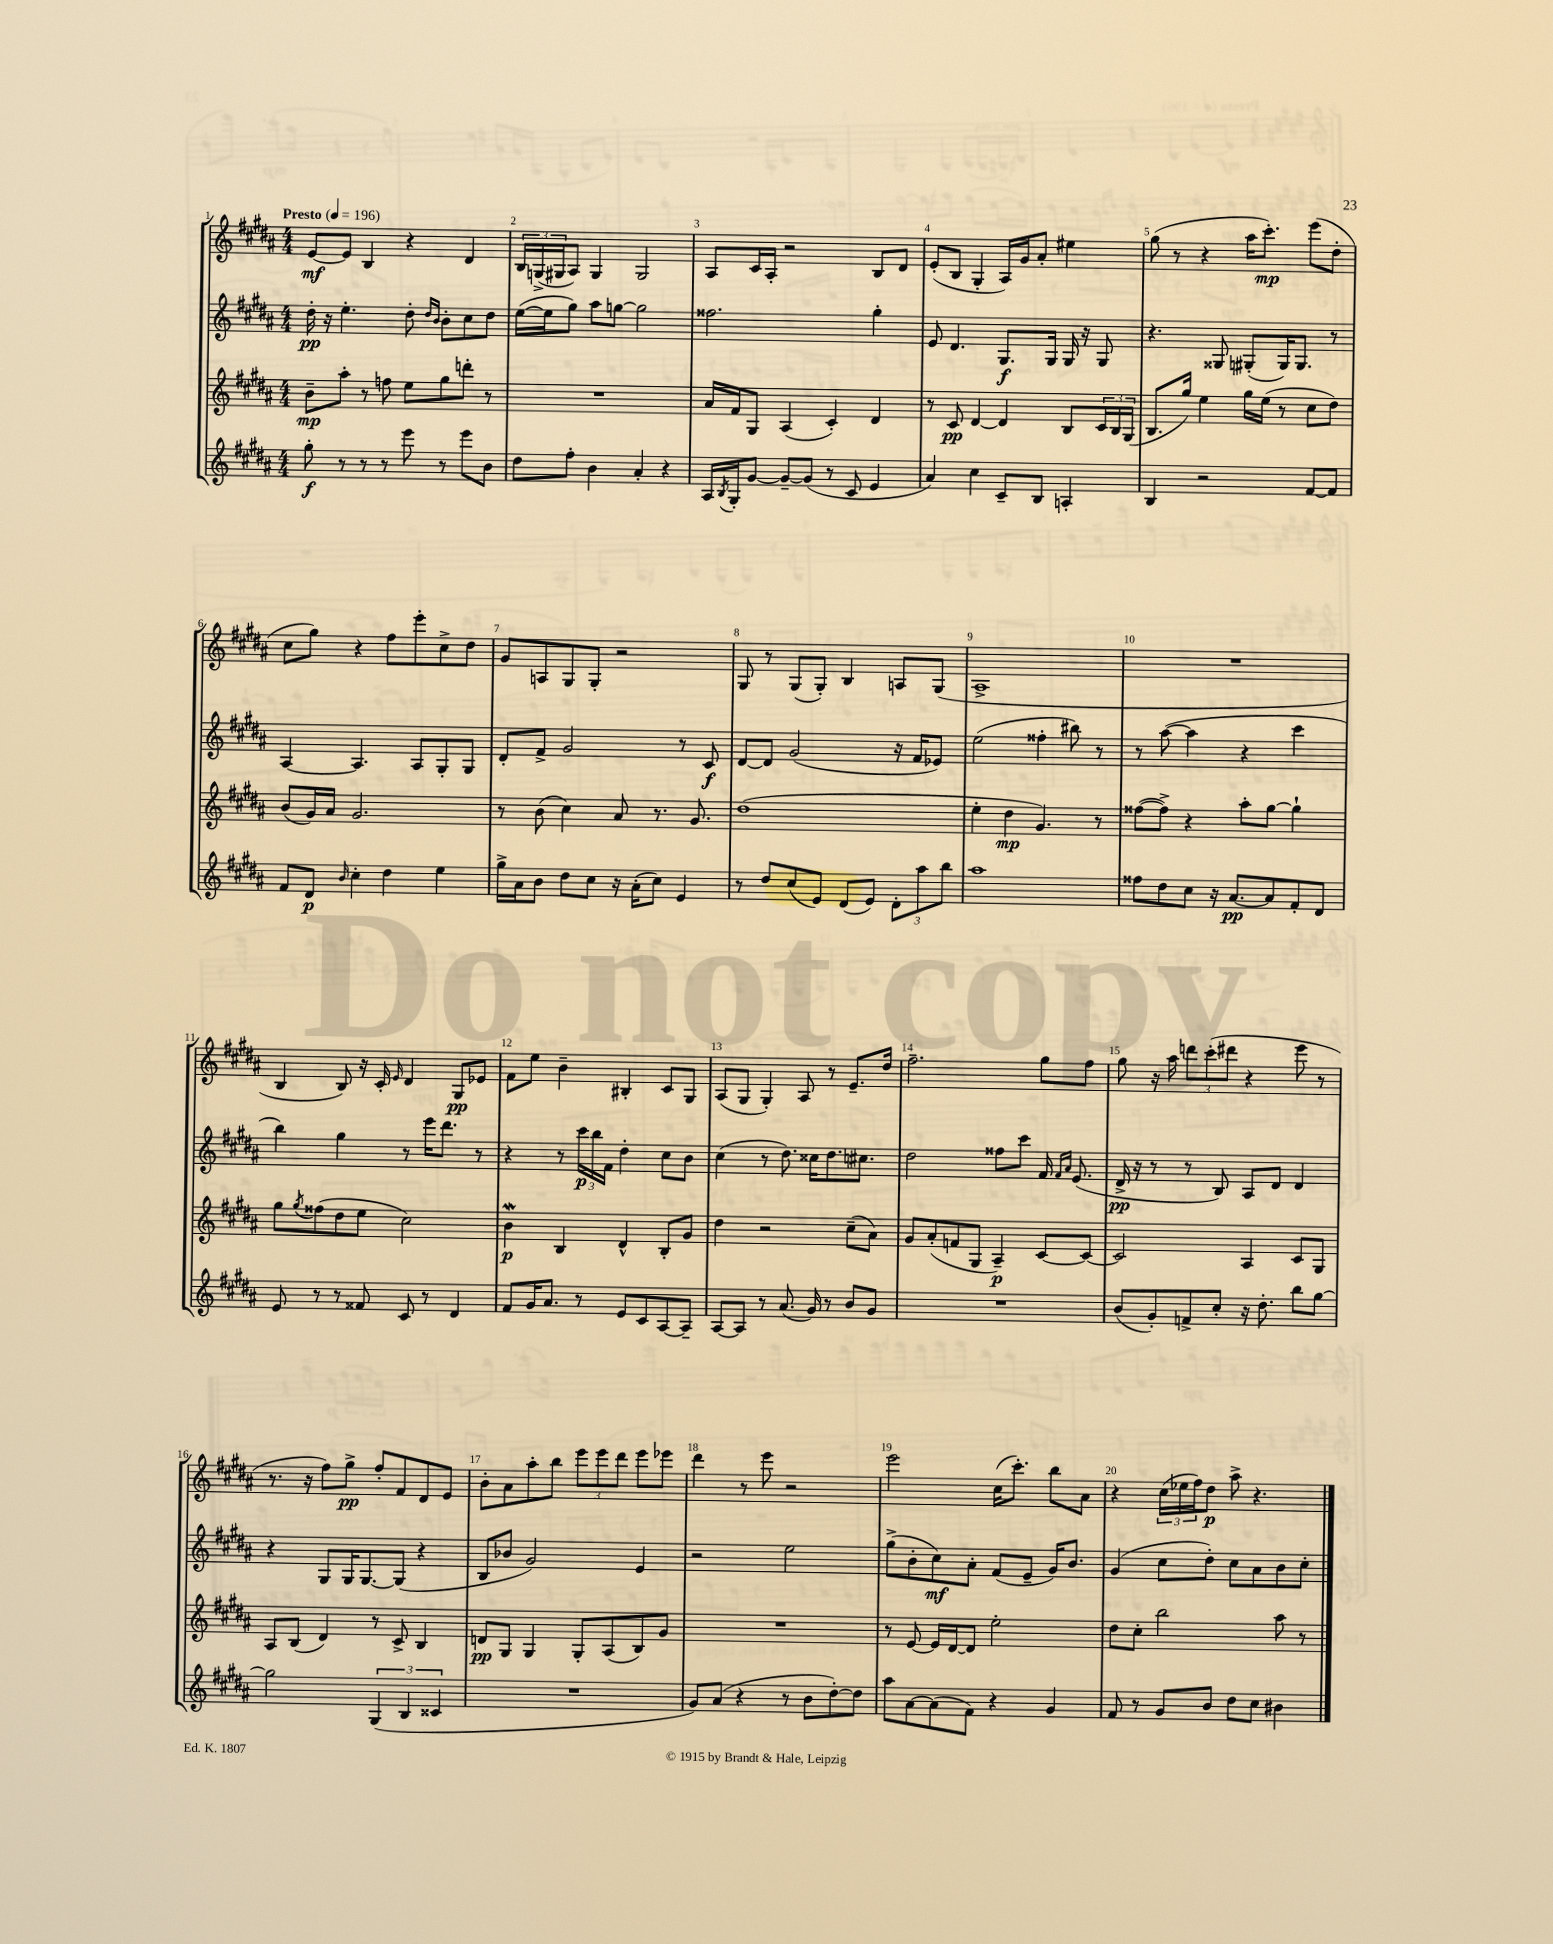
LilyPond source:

<<
\new StaffGroup <<
\new Staff = "s0" {
    \clef treble \key b \major \numericTimeSignature \time 4/4 \tempo "Presto" 4 = 196
    e'8~\mf e'8 b4 r4 dis'4 |
    \tuplet 3/2 { b16 g16->( gis16 } ais8) gis4 gis2 |
    ais8 cis'16 ais16-. r2 b8 dis'8 |
    e'8-.( b8 gis4-. ais16) gis'16 ais'8-. eis''4 |
    gis''8( r8 r4 ais''16 cis'''8.-.\mp) e'''8( dis''8-. |
    cis''8 gis''8) r4 fis''8 e'''8-. cis''8-> dis''8 |
    gis'8 a8 gis8 gis8-. r2 |
    gis8 r8 gis8( gis8-.) b4 a8 gis8( |
    ais1-> |
    R1 |
    b4 b8) r16 cis'16-. \grace { e'16 } dis'4 gis8\pp ees'8 |
    fis'8 e''8 b'4-- bis4-. cis'8 gis8 |
    ais8( gis8 gis4-.) ais8 r8 e'8.-- dis''16 |
    fis''2.-- gis''8 fis''8 |
    gis''8 r16 ais''16 \tuplet 3/2 { d'''8 cis'''8-.( dis'''8 } r4 e'''8 r8 |
    r8. r16 fis''8) gis''8->\pp fis''8-. fis'8 dis'8 e'8 |
    b'8-. ais'8 ais''8-. b''8 \tuplet 3/2 { e'''8 e'''8 dis'''8 } e'''8 ees'''8 |
    dis'''4 r8 e'''8 r2 |
    e'''2 cis''16( cis'''8.-.) b''8 ais'8 |
    r4 \tuplet 3/2 { cis''16( ees''16 fis''16) } dis''8\p ais''8-> r4. \bar "|." |
}
\new Staff = "s1" {
    \clef treble \key b \major \numericTimeSignature \time 4/4
    dis''16-.\pp r16 e''4.-. dis''8-. \grace { dis''16 b'16 } b'8-. cis''8 dis''8 |
    e''16~( e''16 gis''8) ais''8 g''8~ g''2 |
    fisis''2. gis''4-. |
    e'8 dis'4. gis8.\f gis16 gis16 r16 gis8 |
    r4. gisis8 gis8-.( gis16) gis8. r8 |
    ais4~ ais4. ais8 gis8-. gis8 |
    dis'8-. fis'8-> gis'2 r8 cis'8\f |
    dis'8~ dis'8 gis'2( r16 fis'16 ees'8) |
    e''2( fisis''4-. bis''8) r8 |
    r8 ais''8~( ais''4 r4 cis'''4 |
    b''4) gis''4 r8 e'''16 dis'''8. r8 |
    r4 r8 \tuplet 3/2 { cis'''16\p b''16 fis'16 } dis''4-. cis''8 b'8 |
    cis''4( r8 dis''8.) cisis''16 dis''8. cis''8. |
    dis''2 fisis''8 cis'''8 fis'16 \grace { fis'16 ais'16 } e'8.( |
    dis'16->\pp r16 r8 r8 b8) ais8 dis'8 dis'4 |
    r4 gis8 gis16 gis8.~ gis8( r4 |
    b8 bes'8 gis'2) e'4 |
    r2 e''2 |
    gis''8->( b'8-. cis''8\mf) ais'8-. fis'8( e'8-- gis'16) b'8. |
    gis'4( cis''8 dis''8-.) cis''8 ais'8 b'8 cis''8-. \bar "|." |
}
\new Staff = "s2" {
    \clef treble \key b \major \numericTimeSignature \time 4/4
    b'8--\mp ais''8-. r8 f''8 e''8 gis''8 d'''8-. r8 |
    R1 |
    ais'16 fis'16 gis8 ais4( cis'4-.) dis'4 |
    r8 cis'8\pp dis'4~ dis'4 b8 \tuplet 3/2 { cis'16 b16 gis16( } |
    b8. gis''16) e''4 gis''16 e''16( r8 cis''8 dis''8) |
    b'8( gis'16) ais'16 gis'2. |
    r8 b'8( cis''4) ais'8 r8. gis'8. |
    dis''1( |
    e''4-. dis''4\mp gis'4.) r8 |
    fisis''8~( fisis''8->) r4 ais''8-. gis''8~ gis''4-! |
    gis''8 \acciaccatura { gis''8 } fisis''8( dis''8 e''8 cis''2) |
    b'4\mordent\p b4 dis'4-^ b8-. gis'8 |
    dis''4 r2 cis''8--( ais'8) |
    gis'8 ais'8-.( f'8 gis8 ais4--\p) cis'8~ cis'8~ |
    cis'2 ais4 cis'8 gis8 |
    ais8 b8( dis'4) r8 cis'8-> b4 |
    d'8\pp gis8 gis4 gis8-. ais8( b8) gis'8 |
    R1 |
    r8 e'8~ e'16 dis'16~ dis'8 e''2-. |
    dis''8 cis''8-. b''2 ais''8 r8 \bar "|." |
}
\new Staff = "s3" {
    \clef treble \key b \major \numericTimeSignature \time 4/4
    gis''8-.\f r8 r8 r8 e'''8 r8 e'''8 b'8 |
    dis''8 fis''8-. b'4 ais'4-. r4 |
    ais16 \acciaccatura { b8 } gis16-. gis'8~ gis'8~-- gis'8( r8 cis'8 e'4 |
    ais'4) cis''4 cis'8-- b8 a4-. |
    b4 r2 fis'8~ fis'8 |
    fis'8 dis'8\p \grace { b'16 } cis''4-. dis''4 e''4 |
    gis''16-> ais'16 b'8 dis''8 cis''8 r16 ais'16-.( cis''8) e'4 |
    r8 dis''8 cis''8( e'8) dis'8( e'8) \tuplet 3/2 { dis'8-. ais''8 b''8 } |
    ais''1 |
    fisis''8 dis''8 cis''8 r16 ais'8.~\pp ais'8 fis'8-. dis'8 |
    e'8 r8 r8 fisis'8 cis'8 r8 dis'4 |
    fis'8 gis'16 ais'8. r8 e'8 cis'8 ais8~ ais8-- |
    ais8~ ais8 r8 ais'8.( gis'16) r8 b'8 gis'8 |
    R1 |
    b'8( gis'8-.) f'8-> cis''8-. r16 dis''8.-. b''8 gis''8~ |
    gis''2 \tuplet 3/2 { gis4( b4 cisis'4 } |
    R1 |
    gis'8) ais'8( r4 r8 b'8 dis''8~-.) dis''8 |
    ais''8 ais'8~ ais'8( fis'8) r4 gis'4 |
    fis'8 r8 gis'8 b'8 dis''8 cis''8 bis'4 \bar "|." |
}
>>
>>
\layout { \context { \Score \override BarNumber.break-visibility = ##(#f #t #t) barNumberVisibility = #all-bar-numbers-visible } }
